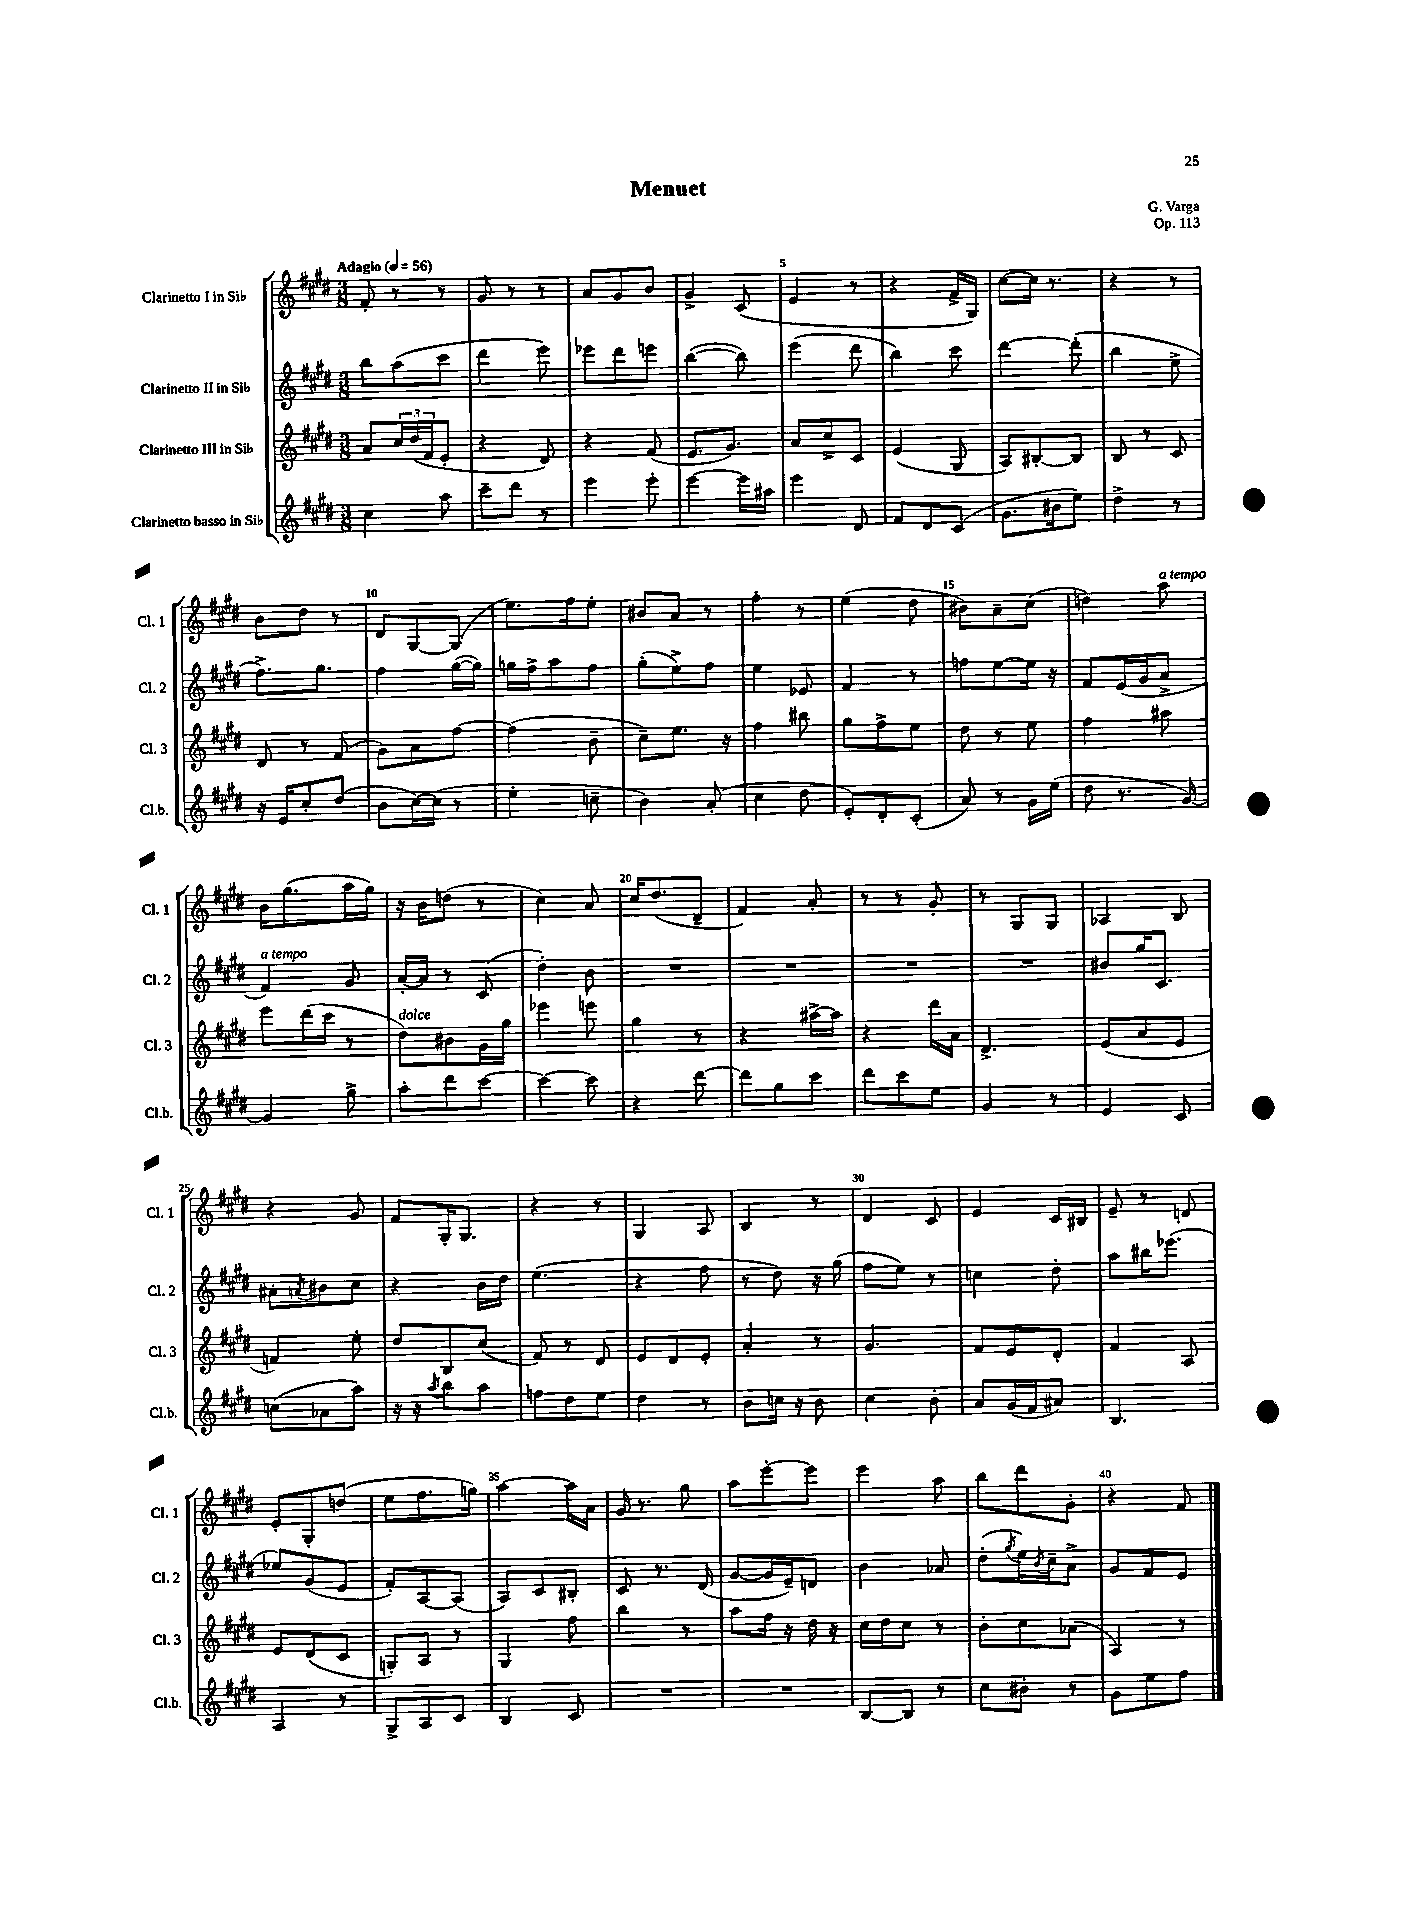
\header { title = "Menuet" composer = "G. Varga" opus = "Op. 113" }
<<
\new StaffGroup <<
\new Staff = "s0" \with { instrumentName = "Clarinetto I in Sib" shortInstrumentName = "Cl. 1" } {
    \clef treble \key e \major \numericTimeSignature \time 3/8 \tempo "Adagio" 4 = 56
    fis'8-. r8 r8 |
    gis'8 r8 r8 |
    a'8 gis'8 b'8 |
    gis'4-> cis'8( |
    e'4 r8 |
    r4 fis'16-> gis16) |
    cis''8~ cis''16 r8. |
    r4 r8 |
    b'8 dis''8 r8 |
    dis'8 gis8~ gis8( |
    e''8.) fis''16 e''8-. |
    bis'8 a'8 r8 |
    fis''4-. r8 |
    e''4( dis''8 |
    bis'8) a'8-- cis''8( |
    d''4) a''8^\markup { \italic "a tempo" } |
    b'16 gis''8.( a''16 gis''16) |
    r16 b'16 d''8( r8 |
    cis''4) a'8 |
    cis''16 dis''8.( dis'8-- |
    fis'4) a'8-. |
    r8 r8 gis'8-. |
    r8 gis8 gis8 |
    aes4 b8 |
    r4 gis'8 |
    fis'8 gis16-. gis8. |
    r4 r8 |
    gis4 a8 |
    b4 r8 |
    dis'4 cis'8 |
    e'4 cis'16 bis16 |
    e'8-- r8 d'8 |
    e'8-. gis8-. d''8( |
    e''8 fis''8. g''16) |
    a''4~ a''16 a'16 |
    gis'16 r8. gis''8 |
    a''8 e'''8~-. e'''8 |
    e'''4 a''8 |
    b''8 dis'''8 gis'8-. |
    r4 fis'8 \bar "|." |
}
\new Staff = "s1" \with { instrumentName = "Clarinetto II in Sib" shortInstrumentName = "Cl. 2" } {
    \clef treble \key e \major \numericTimeSignature \time 3/8
    b''8 a''8( cis'''8 |
    dis'''4 e'''8) |
    ees'''8 dis'''8 e'''8 |
    b''4~( b''8) |
    e'''4( dis'''8 |
    b''4) cis'''8 |
    dis'''4~ dis'''8-.( |
    b''4 e''8-> |
    fis''8.->) gis''8. |
    fis''4 gis''16~( gis''16) |
    g''16 fis''16-> a''8 fis''8 |
    gis''8-.( e''8->) fis''8 |
    e''4 ees'8 |
    fis'4 r8 |
    f''8 e''8~ e''16 r16 |
    fis'8 e'16( gis'16 a'8-> |
    fis'4^\markup { \italic "a tempo" }) gis'8 |
    a'16~-. a'16 r8 cis'8( |
    dis''4-.) b'8 |
    R4. |
    R4. |
    R4. |
    R4. |
    bis'8 gis''16 cis'8. |
    ais'8-. \acciaccatura { a'8 } bis'8 cis''8 |
    r4 b'16 dis''16 |
    e''4.( |
    r4 fis''8 |
    r8 dis''8) r16 gis''16( |
    fis''8 e''8) r8 |
    c''4 dis''8-. |
    a''8 bis''16 ees'''8.( |
    ees''8) gis'8( e'8 |
    fis'8-.) a8~ a8( |
    a8) cis'8 bis8-. |
    cis'8 r8. dis'16( |
    gis'8~ gis'16 e'16--) d'8 |
    b'4 aes'8 |
    dis''8-.( \acciaccatura { gis''8 } e''16) \acciaccatura { b'8 } cis''16-- a'8-> |
    gis'8 fis'8 e'8 \bar "|." |
}
\new Staff = "s2" \with { instrumentName = "Clarinetto III in Sib" shortInstrumentName = "Cl. 3" } {
    \clef treble \key e \major \numericTimeSignature \time 3/8
    a'8 \tuplet 3/2 { cis''16 dis''16( fis'16 } e'8-. |
    r4 dis'8) |
    r4 fis'8( |
    e'8. gis'8.) |
    a'8 cis''8-> cis'8 |
    e'4( gis8 |
    a8) bis8~-. bis8 |
    b8 r8 cis'8 |
    dis'8 r8 fis'8( |
    gis'8) a'8 fis''8~ |
    fis''4( b'8-- |
    cis''8--) e''8. r16 |
    fis''4 bis''8 |
    gis''8 fis''8-> e''8 |
    dis''8 r8 e''8 |
    fis''4 ais''8 |
    e'''8 dis'''16( cis'''16 r8 |
    dis''8^\markup { \italic "dolce" }) bis'8 gis'16 gis''16 |
    ees'''4 e'''8 |
    gis''4 r8 |
    r4 ais''16~-> ais''16 |
    r4 dis'''16 a'16 |
    dis'4.-> |
    e'8( a'8 e'8 |
    f'4) e''8-. |
    dis''8 b8 cis''8( |
    fis'8) r8 dis'8 |
    e'8 dis'8 e'8-. |
    a'4-. r8 |
    gis'4. |
    fis'8 e'8 dis'8-. |
    fis'4 a8 |
    e'8 dis'8( cis'8 |
    g8-.) a8 r8 |
    gis4 fis''8 |
    b''4 r8 |
    a''8 fis''16 r16 dis''16 r16 |
    cis''16 dis''16 cis''8 r8 |
    b'8-. cis''8 aes'8( |
    a4) r8 \bar "|." |
}
\new Staff = "s3" \with { instrumentName = "Clarinetto basso in Sib" shortInstrumentName = "Cl.b." } {
    \clef treble \key e \major \numericTimeSignature \time 3/8
    cis''4 a''8 |
    cis'''8-- dis'''8 r8 |
    e'''4 e'''8-. |
    e'''4~ e'''16 ais''16 |
    e'''4 dis'8 |
    fis'8 dis'8 cis'8( |
    gis'8. bis'16 e''8) |
    dis''4-> r8 |
    r16 e'16 cis''8-. dis''8( |
    b'8 cis''16~) cis''16( r8 |
    e''4-. c''8-- |
    b'4) a'8-.( |
    cis''4 dis''8 |
    e'8-.) dis'8-. cis'8-.( |
    a'8) r8 gis'16 e''16( |
    dis''8 r8. gis'16~) |
    gis'4 gis''8-> |
    a''8-. dis'''8 cis'''8~ |
    cis'''4~ cis'''8 |
    r4 dis'''8~ |
    dis'''8 gis''8 cis'''8 |
    dis'''8 cis'''8 e''8 |
    gis'4 r8 |
    e'4 cis'8 |
    c''8( aes'8 a''8) |
    r16 r16 \acciaccatura { a''8 } b''8 a''8 |
    f''8 dis''8 e''8 |
    dis''4 r8 |
    b'8 c''16 r16 b'8 |
    cis''4 b'8-. |
    a'8 gis'16( fis'16 ais'8) |
    b4. |
    a4 r8 |
    gis8-> a8 cis'8 |
    b4 cis'8 |
    R4. |
    R4. |
    b8~ b8 r8 |
    cis''8 bis'8-. r8 |
    gis'8 e''8 fis''8 \bar "|." |
}
>>
>>
\layout { \context { \Score \override BarNumber.break-visibility = ##(#f #t #t) barNumberVisibility = #(every-nth-bar-number-visible 5) } }
